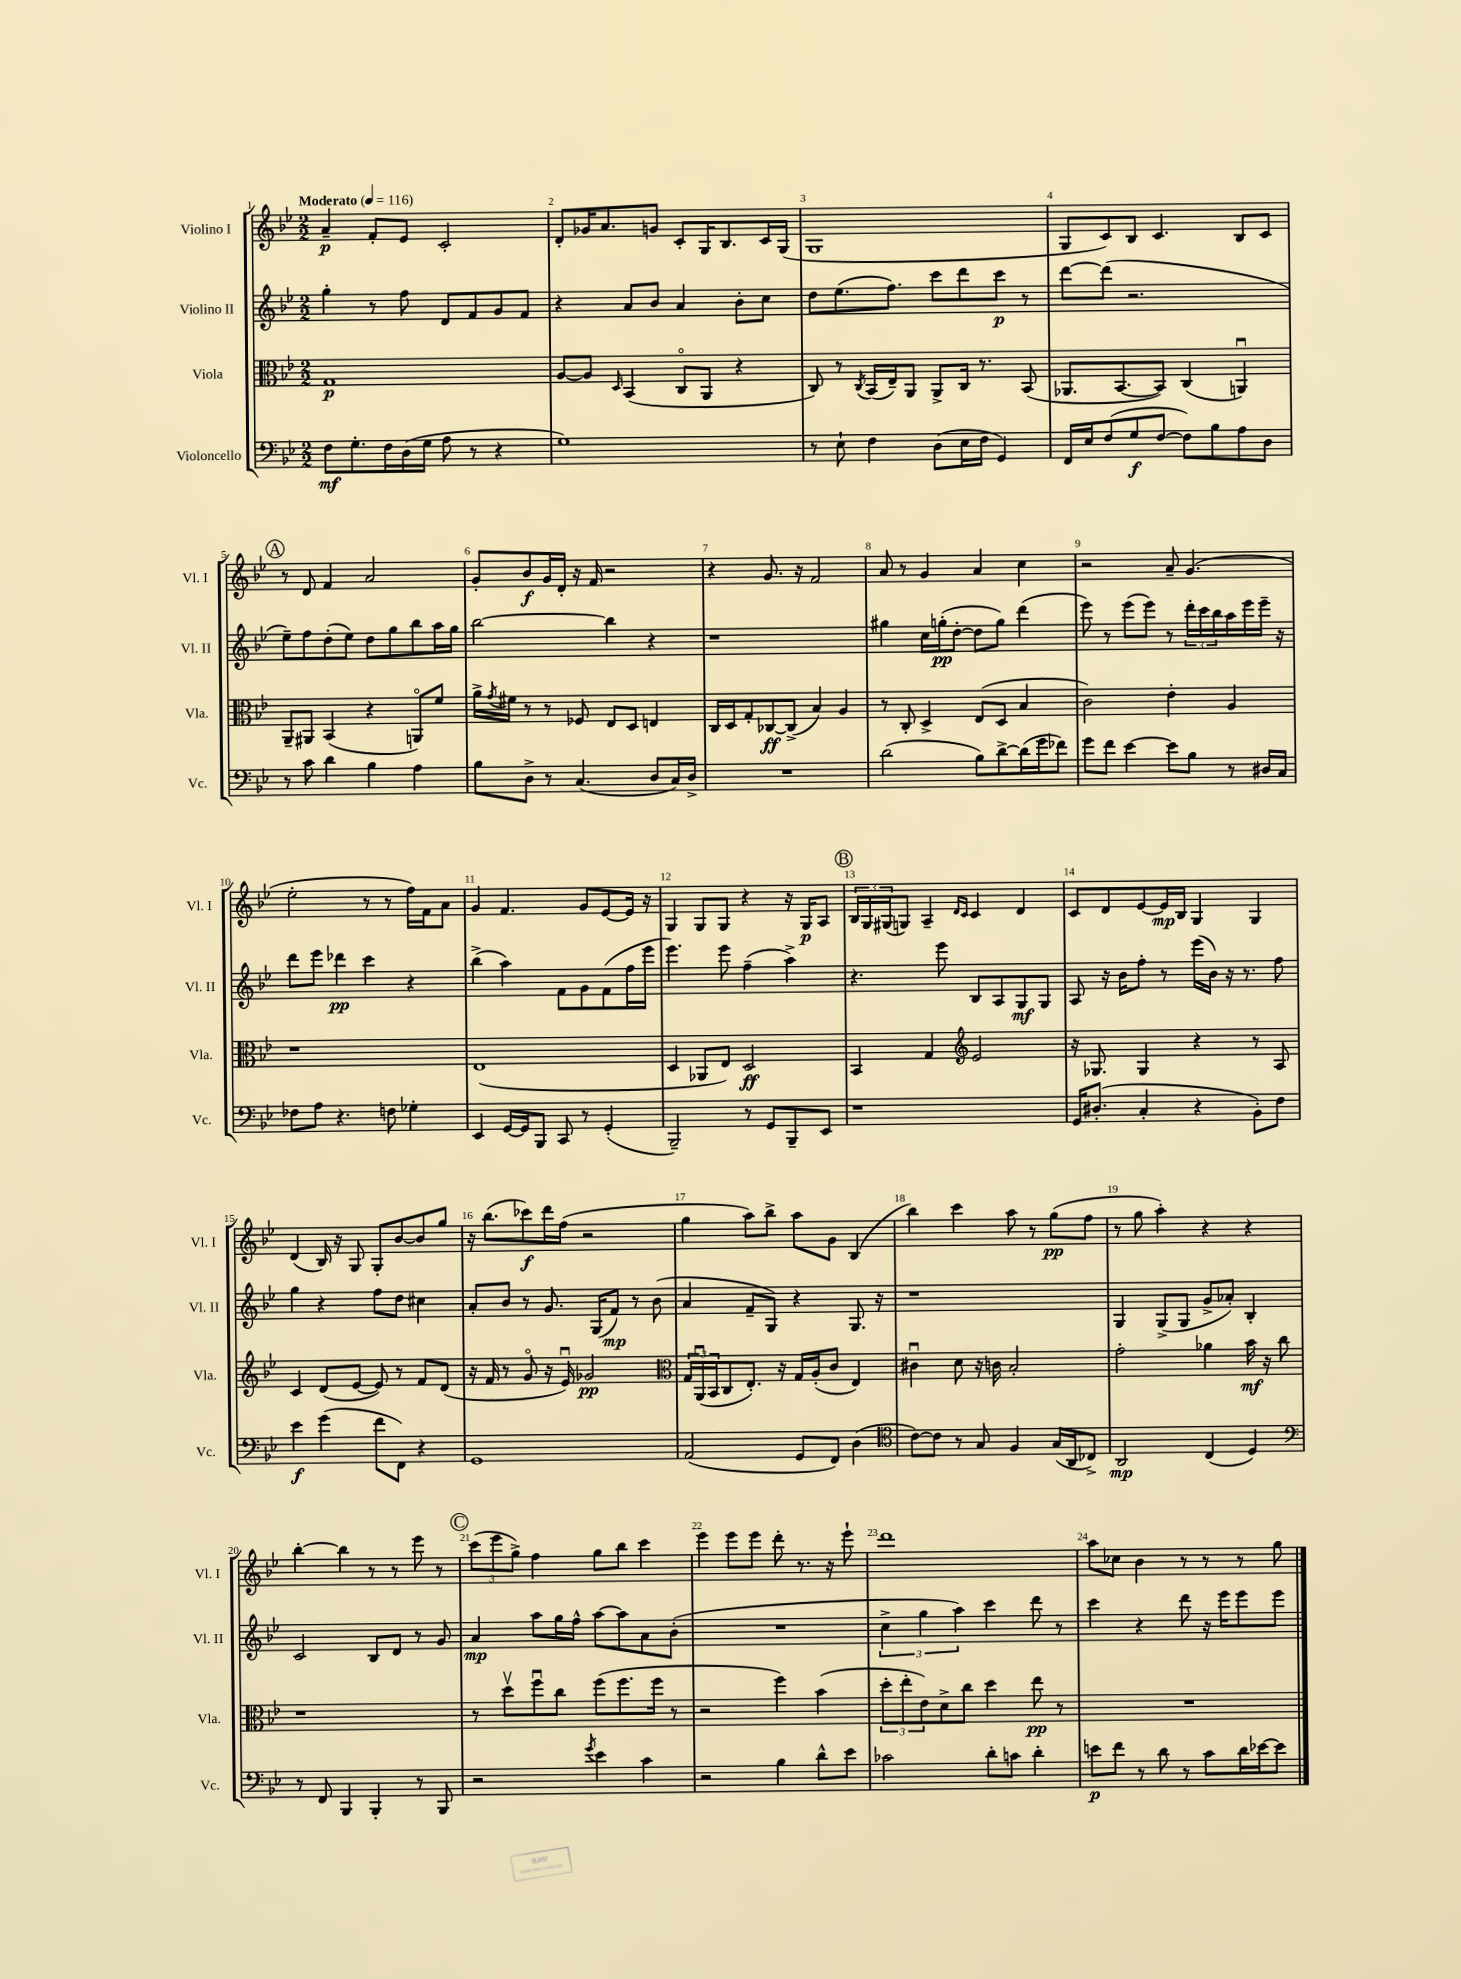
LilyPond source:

<<
\new StaffGroup <<
\new Staff = "s0" \with { instrumentName = "Violino I" shortInstrumentName = "Vl. I" } {
    \clef treble \key bes \major \numericTimeSignature \time 2/2 \tempo "Moderato" 4 = 116
    a'4--\p f'8-. ees'8 c'2-. |
    d'8-. ges'16 a'8. g'8 c'8-. g16 bes8. c'16 g16( |
    g1 |
    g8 c'8) bes8 c'4. bes8 c'8 |
    \mark \markup { \circle "A" } r8 d'8 f'4 a'2 |
    g'8-. bes'8\f g'16 d'16-. r16 f'16 r2 |
    r4 g'8. r16 f'2 |
    a'8 r8 g'4 a'4 c''4 |
    r2 a'8-- g'4.( |
    ees''2-. r8 r8 f''16) f'16 a'8 |
    g'4 f'4. g'8 ees'8~ ees'16 r16 |
    g4 g8 g8 r4 r16 g16\p a8 |
    \mark \markup { \circle "B" } \tuplet 3/2 { bes16 g16 gis16( } g8) a4-- \grace { d'16 c'16 } c'4 d'4 |
    c'8 d'8 ees'8~ ees'16\mp bes16 g4 g4 |
    d'4( bes16) r16 g8 g8-. bes'8~ bes'8 g''8 |
    r16 bes''8.( ces'''8\f) d'''16 f''16( r2 |
    g''4 a''8) bes''8-> a''8 g'8 bes4( |
    bes''4) c'''4 a''8 r8 g''8\pp( f''8 |
    r8 g''8 a''4-.) r4 r4 |
    bes''4~-. bes''4 r8 r8 ees'''8 r8 |
    \mark \markup { \circle "C" } \tuplet 3/2 { c'''8( ees'''8 g''8->) } f''4 g''8 bes''8 c'''4 |
    ees'''4 ees'''8 ees'''8 d'''8-. r8. r16 ees'''8-! |
    d'''1 |
    a''8 ces''8 bes'4 r8 r8 r8 g''8 \bar "|." |
}
\new Staff = "s1" \with { instrumentName = "Violino II" shortInstrumentName = "Vl. II" } {
    \clef treble \key bes \major \numericTimeSignature \time 2/2
    g''4-. r8 f''8 d'8 f'8 g'8 f'8 |
    r4 a'8 bes'8 a'4 bes'8-. c''8 |
    d''8 ees''8.( f''8.) c'''8 d'''8 c'''8\p r8 |
    d'''8~ d'''8( r2. |
    \mark \markup { \circle "A" } ees''8--) f''8 d''8-.( ees''8) d''8 g''8 bes''8 a''16 g''16 |
    bes''2~ bes''4 r4 |
    r1 |
    gis''4 c''16 g''16-.\pp( d''8~-. d''8 g''8) d'''4( |
    ees'''8) r8 ees'''8( ees'''8) r8 \tuplet 3/2 { d'''16-. c'''16 bes''16 } a''16 ees'''16 ees'''16-- r16 |
    d'''8 ees'''8 des'''4\pp c'''4 r4 |
    bes''4->( a''4) f'8 g'8 f'8( f''16 ees'''16 |
    ees'''4.) ees'''8 f''4--( a''4->) |
    \mark \markup { \circle "B" } r4. ees'''8 bes8 a8 g8\mf g8 |
    a8 r16 bes'16 f''8-. r8 ees'''16( bes'16) r16 r8. f''8 |
    g''4 r4 f''8 d''8 cis''4 |
    a'8-. bes'8 r8 g'8. g16( f'8\mp) r8 bes'8( |
    a'4 f'8-- g8) r4 g8. r16 |
    r1 |
    g4 g8->( g8 g'8-> aes'8-.) bes4-. |
    c'2 bes8 d'8 r8 g'8 |
    \mark \markup { \circle "C" } a'4\mp a''8 g''16 f''16-^ a''8~ a''8 a'8 bes'8-.( |
    R1 |
    \tuplet 3/2 { c''4-> g''4 a''4) } c'''4 d'''8 r8 |
    c'''4 r4 d'''8 r16 ees'''16 ees'''8 ees'''8 \bar "|." |
}
\new Staff = "s2" \with { instrumentName = "Viola" shortInstrumentName = "Vla." } {
    \clef alto \key bes \major \numericTimeSignature \time 2/2
    g1\p |
    a8~ a8 \grace { d16 } bes,4( c8\flageolet a,8 r4 |
    c8) r8 \acciaccatura { c8 } bes,16( ees16--) a,8 a,8-> c16 r8. bes,8( |
    aes,8. bes,8.~ bes,8) c4( a,4\downbow) |
    \mark \markup { \circle "A" } a,8-- ais,8 bes,4( r4 a,8\flageolet) f'8 |
    a'16-> \acciaccatura { g'8 } fis'16 r8 r8 fes8 ees8 d8 e4 |
    c16 d16 g8-. ces8~\ff ces8->( bes4) a4 |
    r8 c8-. d4-> ees8( d8 bes4 |
    c'2) ees'4-. a4 |
    r1 |
    ees1( |
    d4 aes,8 ees8) d2\ff |
    \mark \markup { \circle "B" } bes,4 g4 \clef treble ees'2 |
    r16 ges8. ges4 r4 r8 a8 |
    c'4 d'8( ees'8~ ees'8) r8 f'8 d'8( |
    r16 f'16 r8 g'8\flageolet r16 ees'16\downbow) ges'2\pp |
    \clef alto \tuplet 3/2 { g16 a,16\downbow( bes,16 } c8 ees8.-.) r16 g16 a16-.( c'8 ees4) |
    cis'4\downbow d'8 r16 c'16 bes2-. |
    g'2-. aes'4 bes'16\mf r16 c''8 |
    r1 |
    \mark \markup { \circle "C" } r8 d''8\upbow f''8\downbow c''8 f''8( f''8. f''16 r8 |
    r2 f''4) bes'4( |
    \tuplet 3/2 { d''8-. ees''8-. ees'8) } d'8-> c''8 d''4 ees''8\pp r8 |
    R1 \bar "|." |
}
\new Staff = "s3" \with { instrumentName = "Violoncello" shortInstrumentName = "Vc." } {
    \clef bass \key bes \major \numericTimeSignature \time 2/2
    f8\mf g8.-. f16 d16( g16 a8 r8 r4 |
    g1) |
    r8 ees8-! f4 d8( ees16 f16 g,4) |
    f,16 ees16 f8( g8\f f8~ f8) bes8 a8 d8 |
    \mark \markup { \circle "A" } r8 c'8 d'4 bes4 a4 |
    bes8 d8-> r8 c4.( d8 c16) d16-> |
    R1 |
    d'2( bes8) d'8~-> d'16( g'16 fes'8) |
    g'8 f'8 ees'4~ ees'8 bes8 r8 dis16 c16 |
    fes8 a8 r4. f8 ges4-. |
    ees,4 g,16~ g,16 bes,,8 c,8 r8 g,4-.( |
    bes,,2--) r8 g,8 bes,,8-- ees,8 |
    \mark \markup { \circle "B" } r1 |
    g,16 dis8.-.( c4-. r4 bes,8-.) f8 |
    ees'4\f g'4( f'8 f,8) r4 |
    g,1 |
    a,2( g,8 f,8) d4( |
    \clef tenor c'8~) c'8 r8 g8 f4 g16( a,16 ces8->) |
    a,2\mp c4( d4) |
    \clef bass r8 f,8 bes,,4 bes,,4-. r8 bes,,8 |
    \mark \markup { \circle "C" } r2 \acciaccatura { g'8 } ees'4 c'4 |
    r2 bes4 d'8-^ ees'8 |
    ces'2 d'8-. c'8 d'4-. |
    e'8\p f'8 r8 d'8 r8 c'8 d'16 ees'16~ ees'8 \bar "|." |
}
>>
>>
\layout { \context { \Score \override BarNumber.break-visibility = ##(#f #t #t) barNumberVisibility = #all-bar-numbers-visible } }
